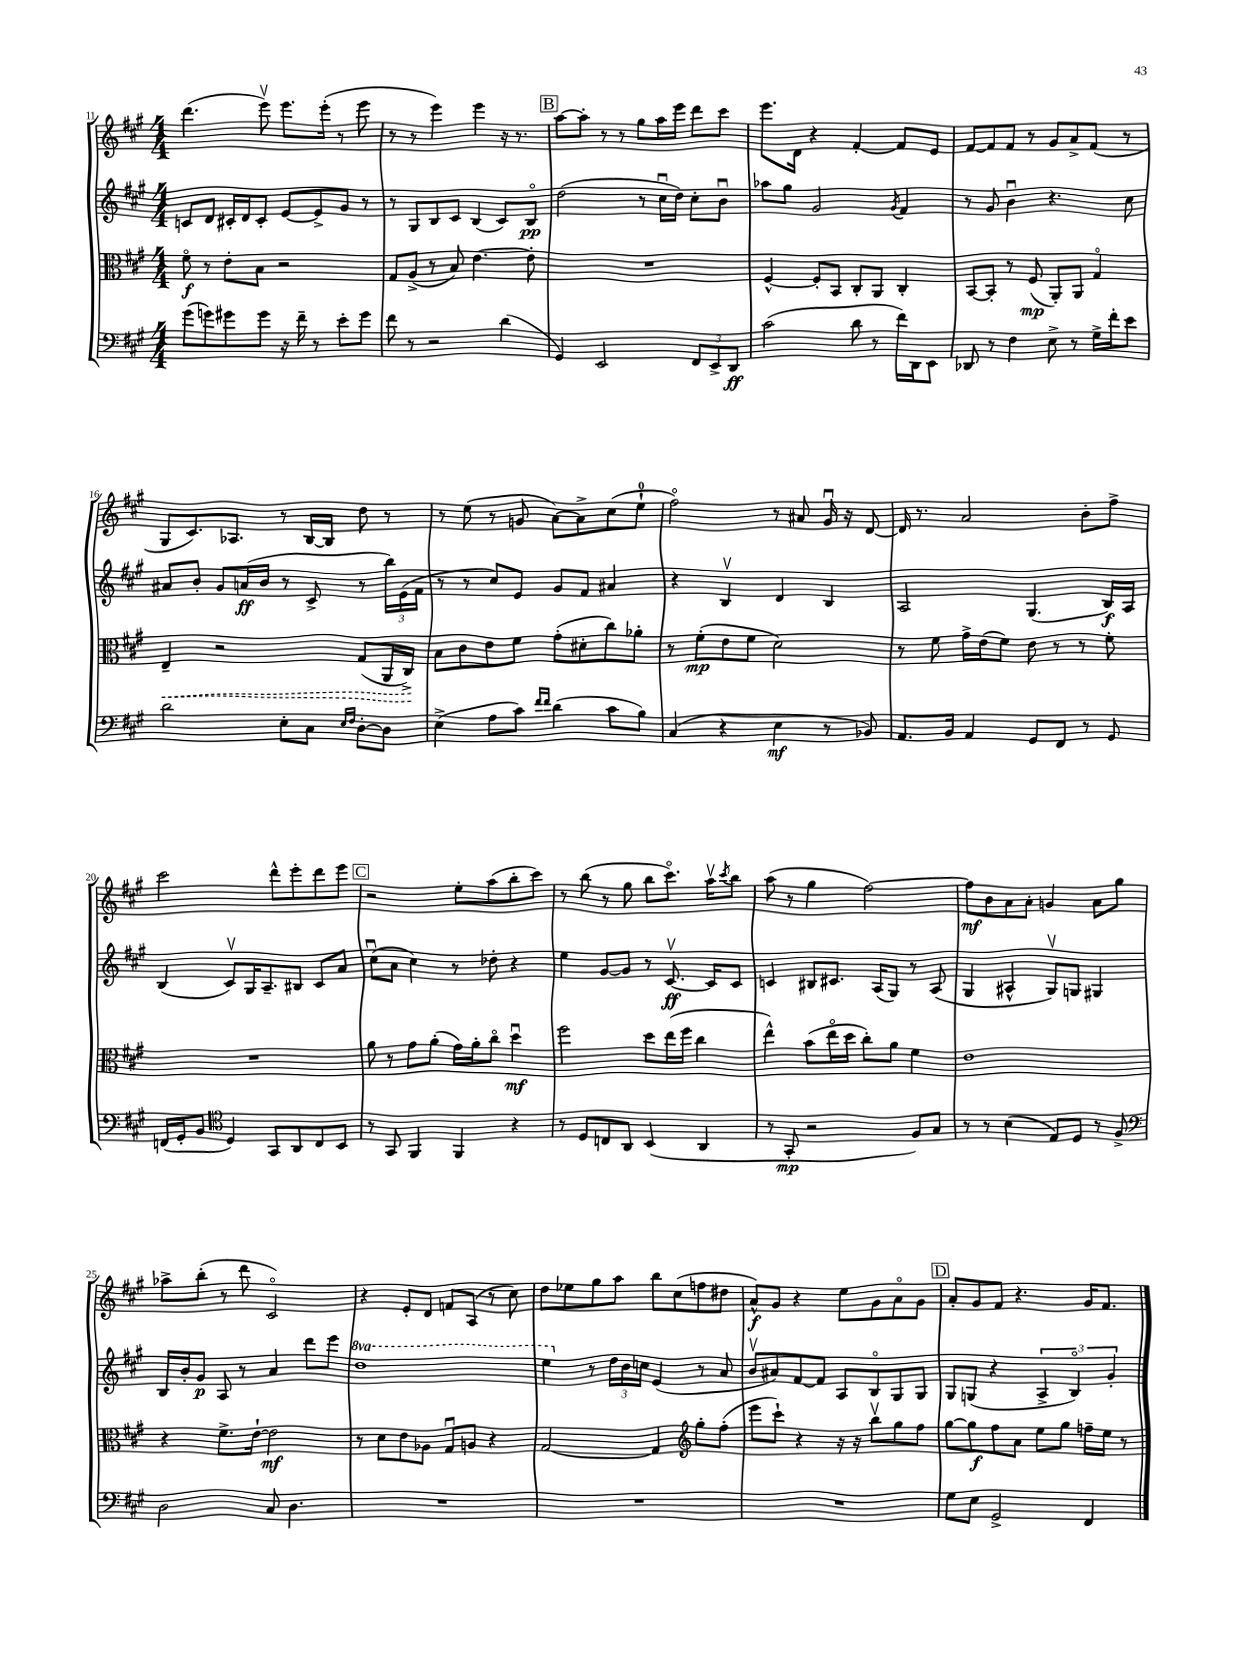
<<
\new StaffGroup <<
\new Staff = "s0" {
    \clef treble \key a \major \numericTimeSignature \time 4/4
    d'''4.( e'''8\upbow) e'''8. e'''16-.( r8 e'''8 |
    r8 r8 e'''4) e'''4 r16 r8. |
    \mark \markup { \box "B" } a''8~ a''8-. r8 r8 gis''8 a''16 e'''16 d'''8 cis'''8 |
    e'''8. d'16 r4 fis'4~-. fis'8 e'8 |
    fis'8~ fis'8 fis'8 r8 gis'8 a'8-> fis'8( r8 |
    gis8 cis'8.) aes8. r8 b16~ b16 d''8 r8 |
    r8 e''8( r8 g'8 a'8~) a'8-> cis''8( e''8-0-! |
    fis''2\flageolet) r8 ais'8 gis'16\downbow r16 d'8~ |
    d'16 r8. a'2 b'8-. fis''8-> |
    cis'''2 d'''8-^ e'''8-. d'''8 e'''8 |
    \mark \markup { \box "C" } r2 e''8-. a''8( b''8-. cis'''8) |
    r8 b''8( r8 gis''8 b''8 cis'''8.\flageolet) a''16\upbow \acciaccatura { cis'''8 } b''8 |
    a''8( r8 gis''4 fis''2~) |
    fis''8\mf b'8 a'8 a'8-. g'4 a'8 gis''8 |
    aes''8-> b''8-.( r8 d'''8 cis'2\flageolet) |
    r4 e'8-. d'8 f'8 a8( r8 cis''8) |
    d''8 ees''8 gis''8 a''8 b''8 cis''8( f''8 dis''8 |
    a'8-^\f) gis'8 r4 e''8 gis'8 a'8\flageolet gis'8 |
    \mark \markup { \box "D" } a'8-. gis'8 fis'8 r4. gis'16 fis'8. \bar "|." |
}
\new Staff = "s1" {
    \clef treble \key a \major \numericTimeSignature \time 4/4 \set Staff.ottavationMarkups = #ottavation-simple-ordinals
    c'8 d'8 cis'16-. d'16 cis'8-. e'8~ e'8-> gis'8 r8 |
    r8 gis8 b8 cis'8 b4( cis'8) b8\flageolet\pp |
    \mark \markup { \box "B" } d''2( r8 cis''16\downbow d''16) cis''8-. b'8\downbow |
    aes''8 gis''8 gis'2 \acciaccatura { gis'8 } fis'4 |
    r8 gis'8 b'4\downbow r4. cis''8 |
    ais'8 b'8-. gis'8 a'16\ff( b'16 r8 cis'8-> r8 \tuplet 3/2 { b''16) e'16( fis'16 } |
    r8 r8 cis''8) e'8 gis'8 fis'8 ais'4 |
    r4 b4\upbow d'4 b4 |
    a2 gis4.( b16\f) a16 |
    b4( cis'8\upbow) gis16 a8.-- bis8 cis'8 a'8 |
    \mark \markup { \box "C" } cis''8\downbow( a'8 cis''4) r8 des''8-. r4 |
    e''4 gis'8~ gis'8 r8 cis'8.~\upbow\ff cis'16 cis'8 |
    c'4 bis8 cis'8. a16( gis8) r8 a8( |
    gis4 ais4-^ gis8\upbow) g8 gis4 |
    b16 b'16-. gis'8\p a8 r8 a'4 d'''8 e'''8 |
    \ottava #1 d'''1 |
    e'''4 \ottava #0 r8 \tuplet 3/2 { d''16 b'16 c''16 } e'4( r8 a'8 |
    b'8\upbow ais'8) fis'8~ fis'8 a8 b8\flageolet gis8 gis8 |
    \mark \markup { \box "D" } gis8 g8( r4 \tuplet 3/2 { a4-> b4\flageolet) gis'4-. } \bar "|." |
}
\new Staff = "s2" {
    \clef alto \key a \major \numericTimeSignature \time 4/4
    fis'8\flageolet\f r8 e'8-. b8 r2 |
    gis8 a8->( r8 b8) e'4.~ e'8-. |
    \mark \markup { \box "B" } R1 |
    fis4~-^ fis8-. b,8 cis8-. a,8 cis4-. |
    b,8~ b,8-. r8 fis8\mp( a,8-.) a,8 gis4\flageolet |
    \once \override Hairpin.style = #'dashed-line e4--\< r2 gis8( a,16 cis16->\!) |
    b8 cis'8 e'8 fis'8 gis'8-.( dis'8-. cis''8) aes'8-. |
    r8 fis'8-.\mp( e'8 fis'8 d'2) |
    r8 fis'8 gis'16-> e'16( fis'8) e'8 r8 r8 fis'8-. |
    R1 |
    \mark \markup { \box "C" } a'8 r8 gis'8 a'8-.( gis'16) a'16-. cis''8\flageolet d''4\downbow\mf |
    fis''2 d''8 e''16( fis''16 cis''4 |
    e''4-^) b'8( e''16\flageolet d''16 cis''8-.) a'8 fis'4 |
    e'1 |
    r4 fis'8.-> e'16~-! e'2\mf |
    r8 d'8 e'8 aes8 gis8\downbow a8 r4 |
    gis2~ gis4 \clef treble gis''8-. fis''8-.( |
    e'''8 cis'''8-!) r4 r16 r16 b''8\upbow gis''8 fis''8 |
    \mark \markup { \box "D" } gis''8~ gis''8\f fis''8 a'8 e''8 gis''8 f''16-- e''16 r8 \bar "|." |
}
\new Staff = "s3" {
    \clef bass \key a \major \numericTimeSignature \time 4/4
    gis'8( g'8) gis'8 gis'8 r16 fis'16-- r8 e'8-. gis'8 |
    fis'8 r8 r2 d'4( |
    \mark \markup { \box "B" } gis,4) e,2 \tuplet 3/2 { fis,8 e,8-> d,8\ff } |
    cis'2( d'8 r8 fis'16) d,16 e,8 |
    des,8 r8 fis4 e8-> r8 gis16-> fis'16-. e'8 |
    d'2 e8-. cis8 \grace { e16 fis16 } d8~-. d8 |
    e4->( a8 cis'8) \grace { fis'16 fis'16 } d'4( cis'8 b8) |
    cis4( r4 e4\mf r8 bes,8) |
    a,8. b,16 a,4 gis,8 fis,8 r8 gis,8 |
    f,16( gis,16-. b,8 \clef tenor d4) gis,8 a,8 cis8 b,8 |
    \mark \markup { \box "C" } r8 gis,8 fis,4 fis,4 r4 |
    r8 d8 c8 a,8 b,4( a,4 |
    r8 gis,8-.\mp r2 fis8) gis8 |
    r8 r8 b4( e8) d8 r8 fis8-> |
    \clef bass d2 cis8 d4. |
    R1 |
    R1 |
    R1 |
    \mark \markup { \box "D" } gis8 e8 gis,2-> fis,4 \bar "|." |
}
>>
>>
\layout { \context { \Score currentBarNumber = #11 } }
